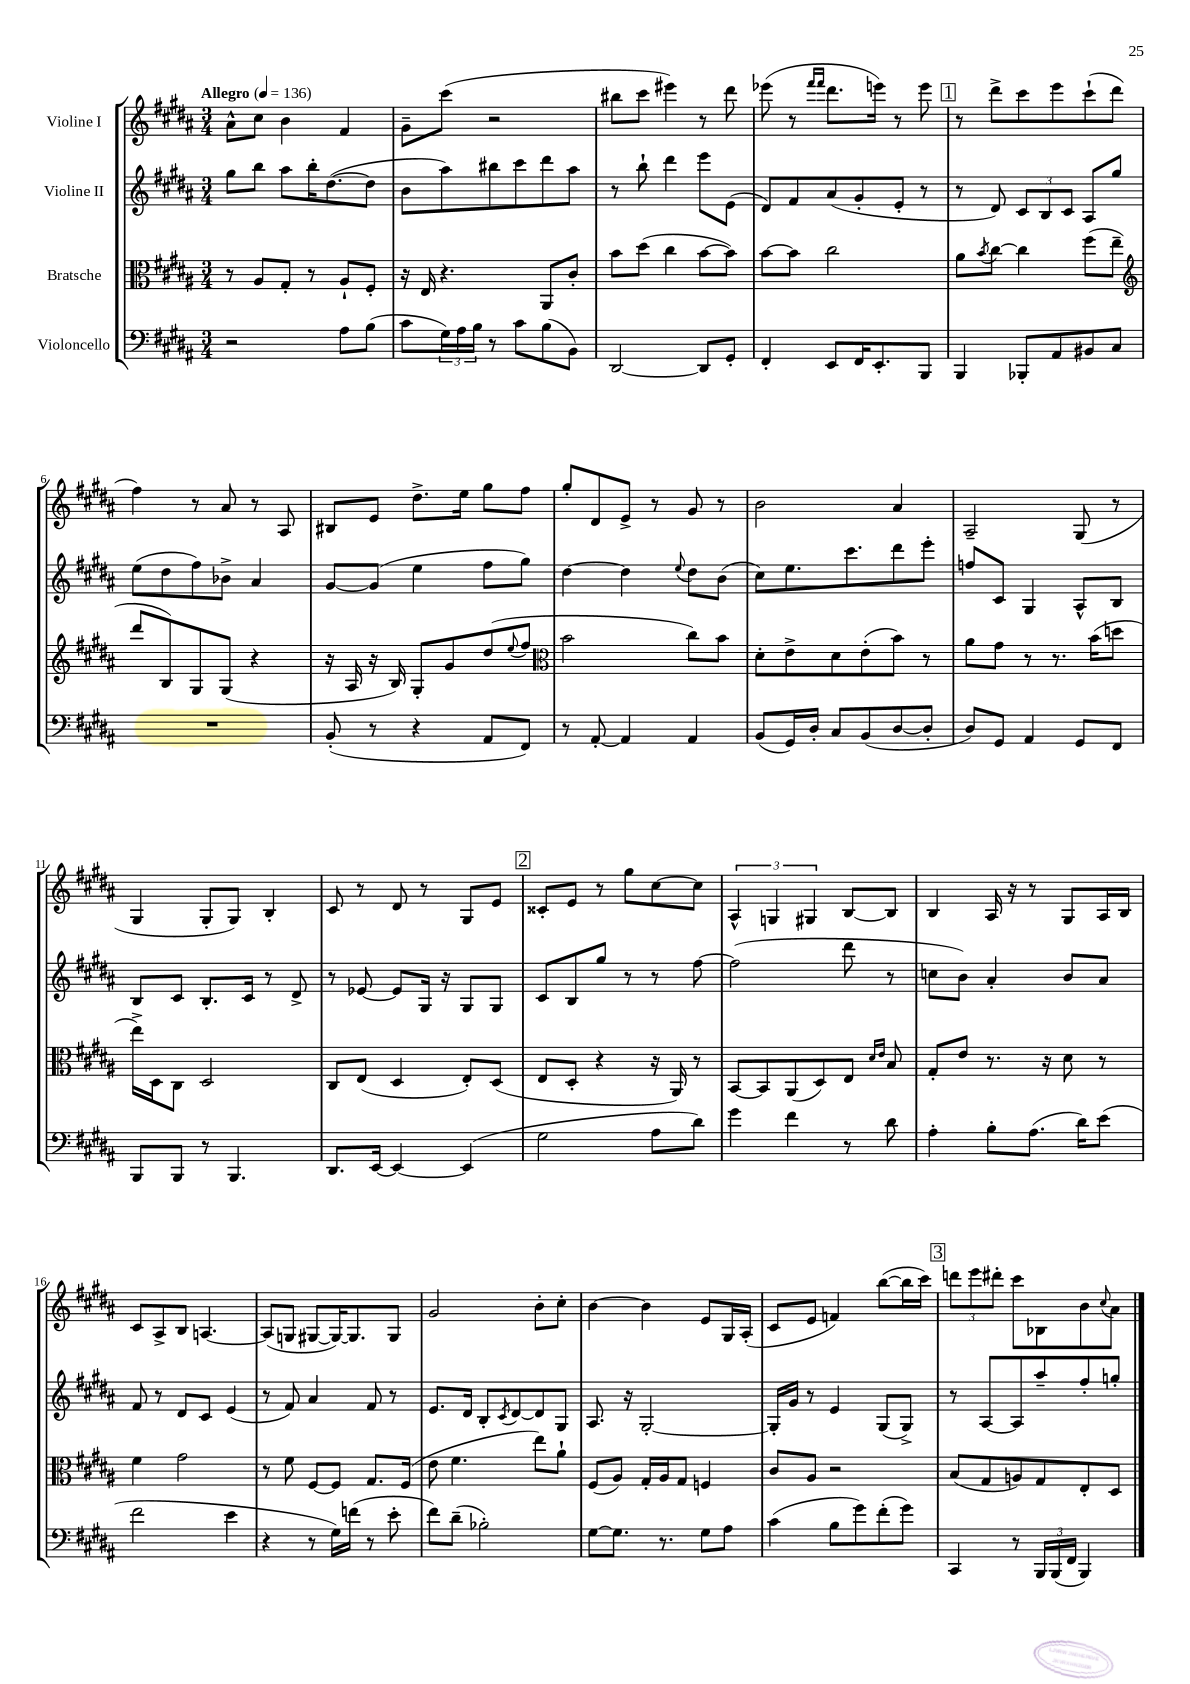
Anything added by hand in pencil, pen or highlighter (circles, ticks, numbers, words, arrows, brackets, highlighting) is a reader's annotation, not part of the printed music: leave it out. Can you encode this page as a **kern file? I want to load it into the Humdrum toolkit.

**kern	**kern	**kern	**kern
*part4	*part3	*part2	*part1
*staff4	*staff3	*staff2	*staff1
*I"Violoncello	*I"Bratsche	*I"Violine II	*I"Violine I
*clefF4	*clefC3	*clefG2	*clefG2
*k[f#c#g#d#a#]	*k[f#c#g#d#a#]	*k[f#c#g#d#a#]	*k[f#c#g#d#a#]
*M3/4	*M3/4	*M3/4	*M3/4
*MM136	*MM136	*MM136	*MM136
=1	=1	=1	=1
!	!	!	!LO:TX:a:B:t=Allegro
2r	8r	8gg#\L	8a#^^\L
.	8A#/L	8bb\J	8cc#\J
.	8G#'/J	8aa#\L	4b\
.	8r	16bb'\K	.
.	.	([8.dd#\	.
8A#\L	8A#`/L	.	4f#/
(8B\J	8F#'/J	8dd#\J]	.
=2	=2	=2	=2
8c#\L	16r	8b\L	8g#~\L
.	16E/	.	.
24G#\L)	4.r	8aa#\)	(8ccc#\J
24A#\	.	.	.
24B\JJ	.	.	.
8r	.	8bb#X\	2r
8c#\L	.	8ccc#\	.
(8B\	8AA#/L	8ddd#\	.
8BB\J)	8c#'/J	8aa#\J	.
=3	=3	=3	=3
[2DD#/	8b\L	8r	8bb#X\L
.	(8dd#\J	8bb`\	8ccc#\J
.	4cc#\	4ddd#\	4eee#X\)
8DD#/L]	[8b\L	8eee\L	8r
8GG#'/J	8b\J])	(8e\J	8ddd#\
=4	=4	=4	=4
4FF#'/	[8b\L	8d#/L)	(8eee-X\
.	8b\J]	8f#/	8r
.	.	.	16qqfff#/LL
.	.	.	16qqfff#/JJ
8EE/L	2cc#\	(8a#/	8.ddd#\L
16FF#/K	.	8g#'/	.
8.EE'/	.	.	16eeen\Jk)
.	.	8e'/J	8r
8BBB/J	.	8r	8eee\
!!LO:REH:place=s1:t=1
=5	=5	=5	=5
4BBB/	8a#\L	8r	8r
.	8qb/	.	.
.	[8cc#\J	8d#/)	8ddd#^\L
8BBB-X'/L	4cc#\]	12c#/L	8ccc#\
.	.	12B/	.
8AA#/	.	.	8eee\
.	.	12c#/J	.
8BB#X/	(8ff#\L	8A#/L	(8ccc#`\
8C#/J	8ee~\J	8gg#/J	8ddd#\J
!!LO:LB:g=z
=6	=6	=6	=6
*	*clefG2	*	*
2.r	8ddd#/L	(8ee\L	4ff#\)
.	8B/)	8dd#\	.
.	8G#/	8ff#\)	8r
.	(8G#/J	8b-X^\J	8a#/
.	4r	4a#/	8r
.	.	.	8A#/
=7	=7	=7	=7
(8BB'/	16r	[8g#/L	8B#X/L
.	16A#/	.	.
8r	16r	(8g#/J]	8e/J
.	16B/)	.	.
4r	8G#'/L	4ee\	8.dd#^\L
.	8g#/	.	.
.	.	.	16ee\Jk
8AA#/L	(8dd#/	8ff#\L	8gg#\L
.	8qqee/	.	.
8FF#/J)	8ff#/J	8gg#\J)	8ff#\J
=8	=8	=8	=8
*	*clefC3	*	*
8r	2b\	[4dd#\	8gg#'/L
[8AA#'/	.	.	8d#/
4AA#/]	.	4dd#\]	8e^/J
.	.	.	8r
.	.	8qqee/	.
4AA#/	8cc#\L)	8dd#\L	8g#/
.	8b\J	(8b\J	8r
=9	=9	=9	=9
(8BB/L	8d#'\L	8cc#\L)	2b\
16GG#/L)	8e^\	8.ee\	.
16D#'/JJ	.	.	.
8C#/L	8d#\	.	.
.	.	8.ccc#\	.
(8BB/	(8e'\	.	.
[8D#/	8b\J)	8ddd#\	4a#/
8D#'/J]	8r	8eee'\J	.
=10	=10	=10	=10
8D#/L)	8a#\L	8ffn/L	2A#~/
8GG#/J	8g#\J	8c#/J	.
4AA#/	8r	4G#/	.
.	8.r	.	.
8GG#/L	.	8A#^^/L	(8G#/
.	(16b\KL	.	.
8FF#/J	8ddn\J	8B/J	8r
!!LO:LB:g=z
=11	=11	=11	=11
8BBB/L	16ee^\LL)	8B/L	4G#/
.	16D#\J	.	.
8BBB/J	8C#\J	8c#/J	.
8r	2D#/	8.B'/L	8G#'/L
4.BBB/	.	.	8G#/J)
.	.	16c#/Jk	.
.	.	8r	4B'/
.	.	8d#^/	.
=12	=12	=12	=12
8.DD#/L	8C#/L	8r	8c#/
.	(8E/J	[8e-X/	8r
[16EE/Jk	.	.	.
4EE/_	4D#/	8e-/L]	8d#/
.	.	16G#/Jk	8r
.	.	16r	.
(4EE/]	8E'/L)	8G#/L	8G#/L
.	(8D#/J	8G#/J	8e/J
!!LO:REH:place=s1:t=2
=13	=13	=13	=13
2G#\	8E/L	8c#/L	8c##X'/L
.	8D#'/J	8B/	8e/J
.	4r	8gg#/J	8r
.	.	8r	8gg#\L
8A#\L	16r	8r	[8cc#\
.	16AA#/)	.	.
8d#\J)	8r	[8ff#\	8cc#\J]
=14	=14	=14	=14
4g#\	[8BB/L	(2ff#\]	6A#^^/
.	8BB/]	.	.
.	.	.	6Gn/
4f#\	(8AA#/	.	.
.	.	.	6G#X/
.	8D#/)	.	.
8r	8E/J	8ddd#\	[8B/L
.	16qqd#/LL	.	.
.	16qqe/JJ	.	.
8d#\	8B/	8r	8B/J]
=15	=15	=15	=15
4A#'\	8G#'/L	8ccn\L	4B/
.	8e/J	8b\J)	.
8B'\L	8.r	4a#'/	16A#/
.	.	.	16r
(8.A#\J	.	.	8r
.	16r	.	.
.	8d#\	8b/L	8G#/L
16d#\KL)	.	.	.
(8e\J	8r	8a#/J	16A#/L
.	.	.	16B/JJ
!!LO:LB:g=z
=16	=16	=16	=16
2f#\	4f#\	8f#/	8c#/L
.	.	8r	8A#^/
.	2g#\	8d#/L	8B/J
.	.	8c#/J	[4.An/
4e\	.	(4e/	.
=17	=17	=17	=17
4r	8r	8r	(8A/L]
.	8f#\	8f#/)	8Gn/J
8r	[8F#/L	4a#/	[8G#X/L
16G#\LL)	8F#/J]	.	16G#/K_)
(16fn\JJ	.	.	8.G#/]
8r	8.G#/L	8f#/	.
8e'\	.	8r	8G#/J
.	(16F#/Jk	.	.
=18	=18	=18	=18
8f#\L)	8e\	8.e/L	2g#/
(8d#~\J	4.f#\	.	.
.	.	16d#/Jk	.
2B-X'\)	.	8B'/L	.
.	.	8qc#/	.
.	.	[8d#/	.
.	8ee\L)	8d#/]	8b'\L
.	8a#`\J	8G#/J	8cc#'\J
=19	=19	=19	=19
[8G#\L	(8F#/L	8.A#/	[4b\
8.G#\J]	8A#/J)	.	.
.	.	16r	.
.	16G#'/LL	[2G#'/	4b\]
8.r	16A#/J	.	.
.	8G#/J	.	.
8G#\L	4Fn/	.	8e/L
8A#\J	.	.	16G#/L
.	.	.	(16A#'/JJ
=20	=20	=20	=20
(4c#\	8c#/L	16G#'/LL]	8c#/L
.	.	16g#/JJ	.
.	8A#/J	8r	8e/J
8B\L	2r	4e/	4fn/)
8g#\)	.	.	.
(8f#'\	.	(8G#/L	([8bb\L
8g#\J)	.	8G#^/J)	16bb\L]
.	.	.	16ccc#\JJ)
!!LO:REH:place=s1:t=3
=21	=21	=21	=21
4CC#/	(8B/L	8r	12dddn\L
.	.	.	12eee\
.	8G#/	[8A#/L	.
.	.	.	12ddd#X'\J
8r	8An/)	8A#/]	8ccc#\L
24BBB/LL	8G#/	8aa#~/	8B-X\
(24BBB/	.	.	.
24FF#/JJ	.	.	.
4BBB/)	8E'/	8ff#'/	8b\
.	.	.	8qqcc#/
.	8D#/J	8ggn'/J	8a#\J
==	==	==	==
*-	*-	*-	*-
